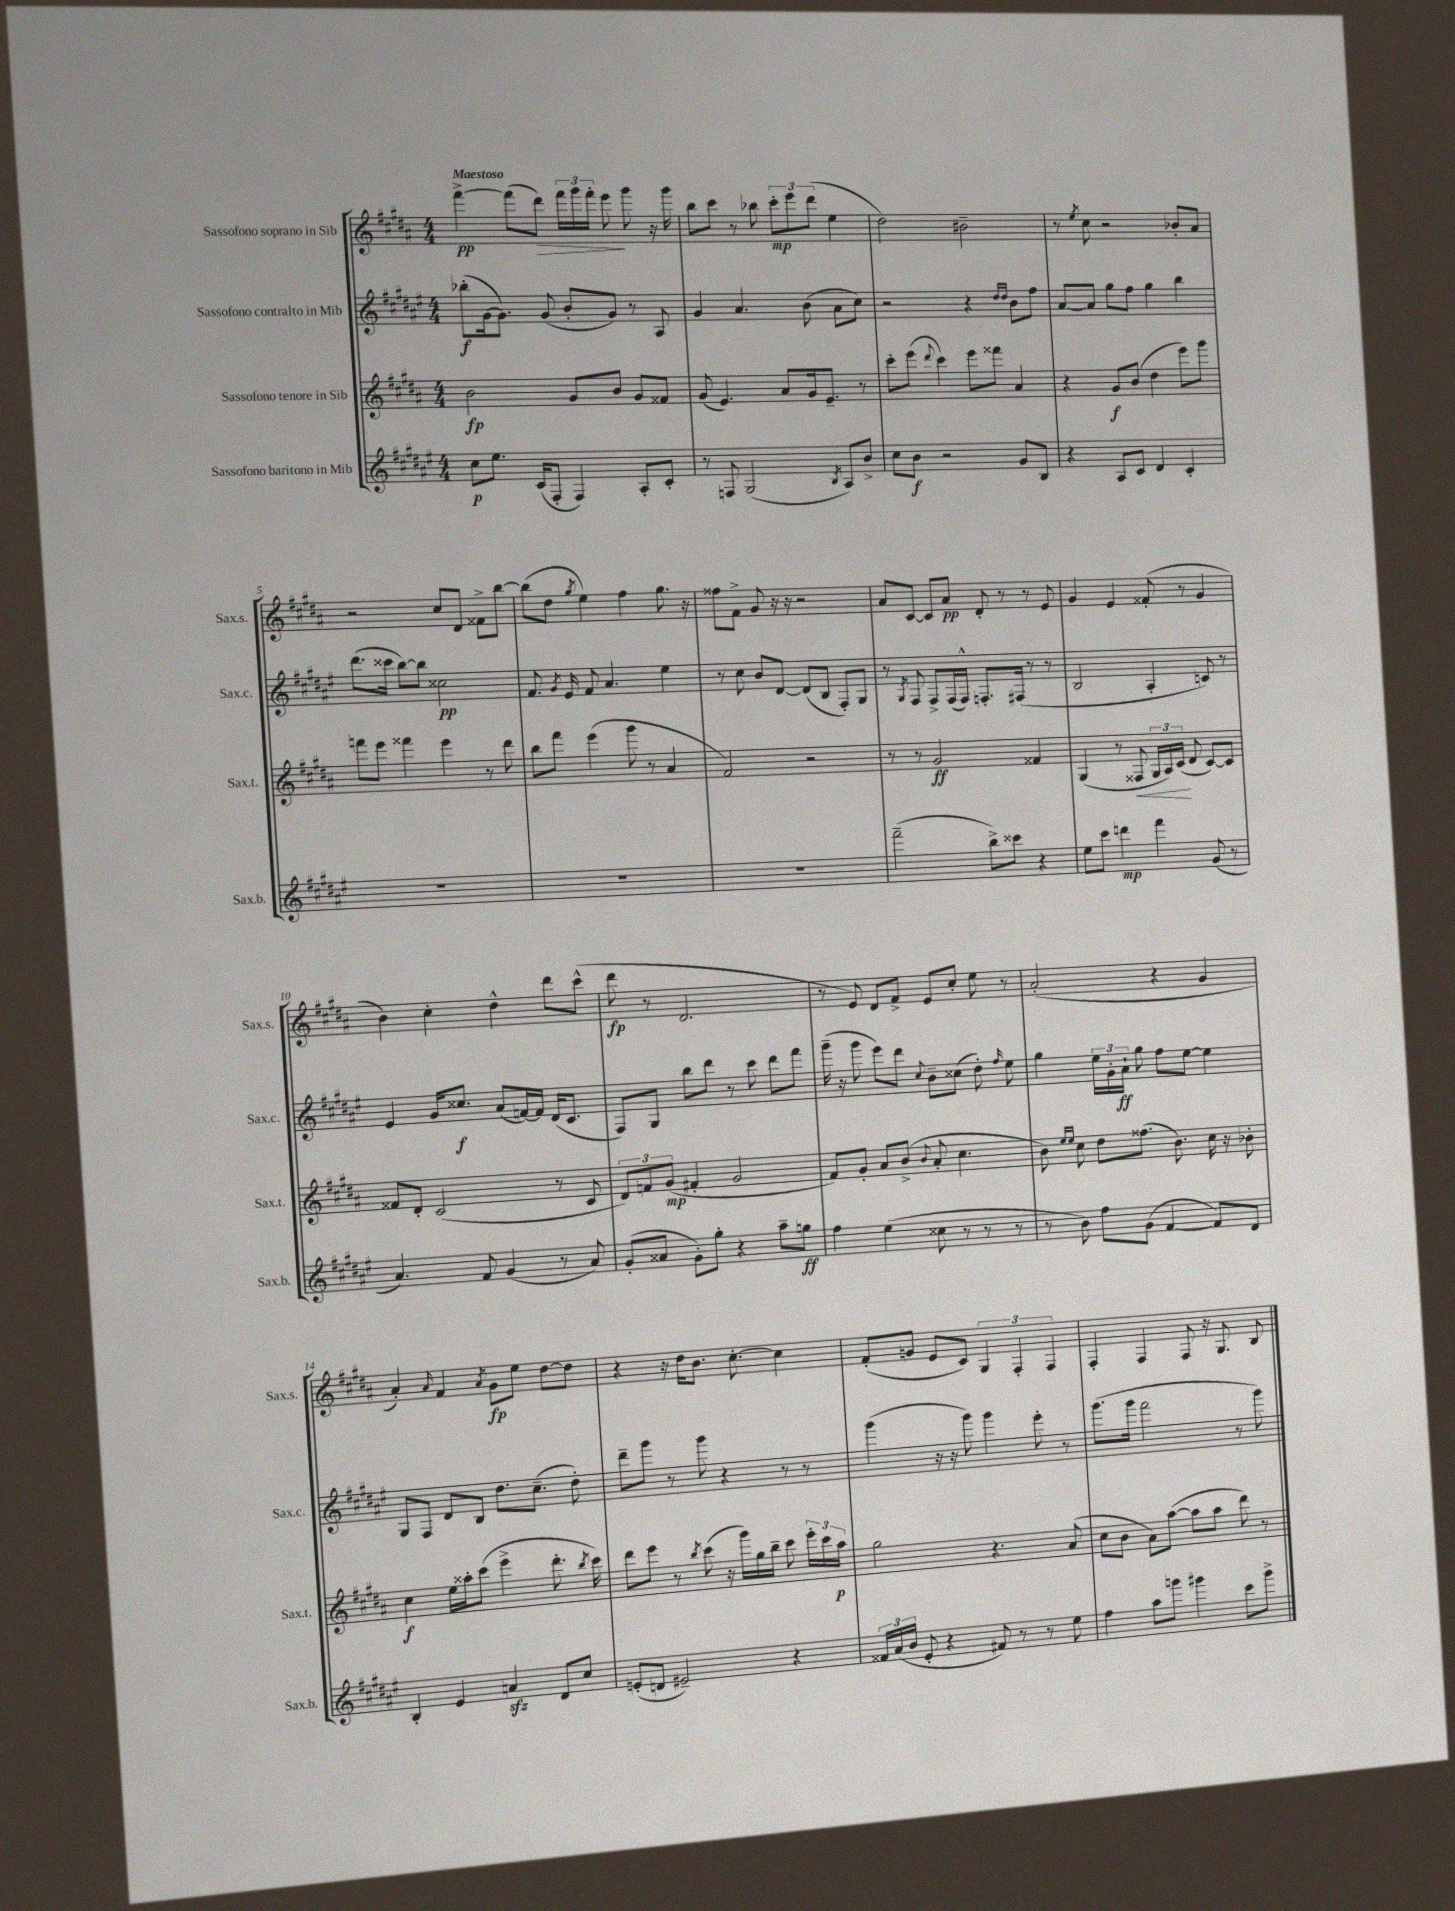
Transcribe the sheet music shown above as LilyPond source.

<<
\new StaffGroup <<
\new Staff = "s0" \with { instrumentName = "Sassofono soprano in Sib" shortInstrumentName = "Sax.s." } {
    \clef treble \key b \major \numericTimeSignature \time 4/4 \tempo "Maestoso"
    \autoBeamOff fis'''4~->\pp fis'''8[( dis'''8]\>) \tuplet 3/2 { fis'''16[ gis'''16 fis'''16]-. } e'''8\! gis'''8 r16 gis'''16 |
    b''8[ cis'''8] r8 bes''8 \tuplet 3/2 { cis'''8[-.\mp e'''8 dis'''8]( } e''4 |
    dis''2) bis'2-- |
    r8 \acciaccatura { e''8 } cis''8 r2 bes'8[-. ais'8] |
    r2 cis''8[ dis'8] fisis'8[-> b''8]~ |
    b''8[( dis''8] \acciaccatura { gis''8 } e''4) fis''4 gis''8. r16 |
    fisis''8[ fis'8]-> gis'8 r16 r16 r2 |
    ais'8[ cis'8]~ cis'8[ ais'8]\pp dis'8-. r8 r8 e'8 |
    gis'4 e'4 fisis'8-.( r8 gis'4 |
    b'4) cis''4-. dis''4-^ dis'''8[ cis'''8]-^( |
    dis'''8\fp r8 dis'2. |
    r8 e'8) dis'8[ fis'8]-> e'8[ cis''8]-. e''8 r8 |
    ais'2-.( r4 gis'4 |
    ais'4-.) \grace { ais'16 } fis'4 \acciaccatura { ais'8 } gis'8[\fp e''8] dis''8[~ dis''8] |
    r4 r16 dis''16[ b'8.] cis''8.~-. cis''4 |
    fis'8[-.( g'8] e'8[ cis'8]) \tuplet 3/2 { gis4 fis4-. fis4 } |
    fis4-. fis4 fis8 r16 gis8. b8 \bar "|." |
}
\new Staff = "s1" \with { instrumentName = "Sassofono contralto in Mib" shortInstrumentName = "Sax.c." } {
    \clef treble \key fis \major \numericTimeSignature \time 4/4
    \autoBeamOff bes''8[-.\f( gis'16~ gis'8.]) gis'8( b'8[-. gis'8]) r8 ais8 |
    gis'4 ais'4. b'8( ais'8[ cis''8]) |
    r2 r4 \grace { dis''16[ dis''16] } b'8[ fis''8] |
    ais'8[~ ais'8] gis''8[ fis''8] gis''4 b''4 |
    dis'''8.[( cisis'''16] b''8[~) b''8] cisis''2\pp |
    fis'8. \acciaccatura { gis'8 } eis'16 fis'8 ais'4. eis''4 |
    r8 cis''8 b'8[ dis'8]~ dis'8[( b8] fis8[-.) gis8] |
    r8 \acciaccatura { gis8 } fis8 fis8[-> fis16( fis16]-^) f8.[-. fis16]( r8 r8 |
    b2 ais4-. c'8) r8 |
    eis'4 gis'16[ cisis''8.]\f ais'8[( f'16~) f'16] dis'16[( cis'8.] |
    fis8[) gis8] b''8[ dis'''8] r8 cis'''8 dis'''8[ fis'''8] |
    gis'''16--( r16 gis'''8 eis'''8[) dis'''8] \appoggiatura { cis''8 } b'8[-- cisis''8]( dis''8-.) \grace { fis''16 } eis''8 |
    gis''4 \tuplet 3/2 { eis''16[ gis'16-. ais'16]-!\ff } gis''8 fis''8[ eis''8]~ eis''4 |
    gis8[ fis8] dis'8[ b8] dis''8.[ cis''8.]--( dis''8-.) |
    dis'''8[-- gis'''8] r8 gis'''8 r4 r8 r8 |
    gis'''4( r16 r16 gis'''8) gis'''4 eis'''8-. r8 |
    gis'''8.[( gis'''16] fis'''2 r8 gis'''8) \bar "|." |
}
\new Staff = "s2" \with { instrumentName = "Sassofono tenore in Sib" shortInstrumentName = "Sax.t." } {
    \clef treble \key b \major \numericTimeSignature \time 4/4
    \autoBeamOff b'2\fp gis'8[ b'8] gis'8[ fisis'8] |
    gis'8( e'4.) ais'8[ gis'16 e'8.]-- r8 |
    cis'''8[-. e'''8]( \appoggiatura { dis'''8 } cis'''4) e'''8[ fisis'''8] ais'4 |
    r4 gis'8[\f b'8]( dis''4 e'''8[) gis'''8] |
    f'''8[ e'''8] fisis'''4 e'''4 r8 dis'''8 |
    b''8[ fis'''8] e'''4( gis'''8 r8 ais'4 |
    fis'2) r2 |
    r8 r8 gis'2\ff fisis'4 |
    gis4( r8 fisis8\< \tuplet 3/2 { gis16[ ais16) cis'16]\!( } dis'8 cis'8[~) cis'8] |
    fisis'8[ dis'8]-. cis'2( r8 cis'8 |
    \tuplet 3/2 { dis'8[) f'8 gis'8]\mp( } fis'4-. gis'2 |
    fis'8[) gis'8]-. ais'8[ b'8]->( \appoggiatura { b'8 } ais'8-. cis''4. |
    b'8) \grace { e''16[ e''16] } cis''8 dis''8[ fisis''8.]( b'8.) cis''16 r16 bes'8-. |
    cis''4\f e''16[ aisis''16-. cis'''8]( e'''4-> dis'''8.-. \acciaccatura { b''8 } cis'''16) |
    dis'''8[ e'''8] r8 \acciaccatura { b''8 } cis'''8( r16 gis'''16[) gis''16 b''16]-- cis'''8 \tuplet 3/2 { e'''16[-. cis'''16 ais''16]\p } |
    gis''2 r4. ais'8( |
    cis''8[ b'8] ais'8[) ais''8]~( ais''8[ ais''8] dis'''8) r8 \bar "|." |
}
\new Staff = "s3" \with { instrumentName = "Sassofono baritono in Mib" shortInstrumentName = "Sax.b." } {
    \clef treble \key fis \major \numericTimeSignature \time 4/4
    \autoBeamOff cis''8[\p eis''8.] cis'16[( fis8]-. fis4) ais8[-. cis'8]-. |
    r8 f8 gis2( \acciaccatura { b8 } ais8[) b'8]-> |
    cis''8[ b'8]\f r2 gis'8[ b8] |
    r4 ais8[ cis'8] dis'4 cis'4-. |
    R1 |
    R1 |
    R1 |
    fis'''2--( b''8[->) cisis'''8] r4 |
    eis''8[ cis'''8] d'''4\mp fis'''4 gis'8( r8 |
    ais'4.) fis'8 gis'4( r8 ais'8) |
    gis'8[-.( aisis'8] gis'8[-.) gis''8]-. r4 ais''8[-- g''8]\ff |
    fis''4 eis''4( cisis''8 r8 r8 r8 |
    r8 b'8) fis''8[ gis'8]( fis'4~ fis'8[) dis'8] |
    b4-. eis'4 a'4\sfz dis'8[ cis''8] |
    e'8[-.( d'8] eis'2--) r4 |
    \tuplet 3/2 { fisis'16[ ais'16( b'16] } eis'8-. r4 fis'8) r8 r8 eis''8 |
    fis''4 ais''8[ g'''8] gis'''4 cis'''8[ gis'''8]-> \bar "|." |
}
>>
>>
